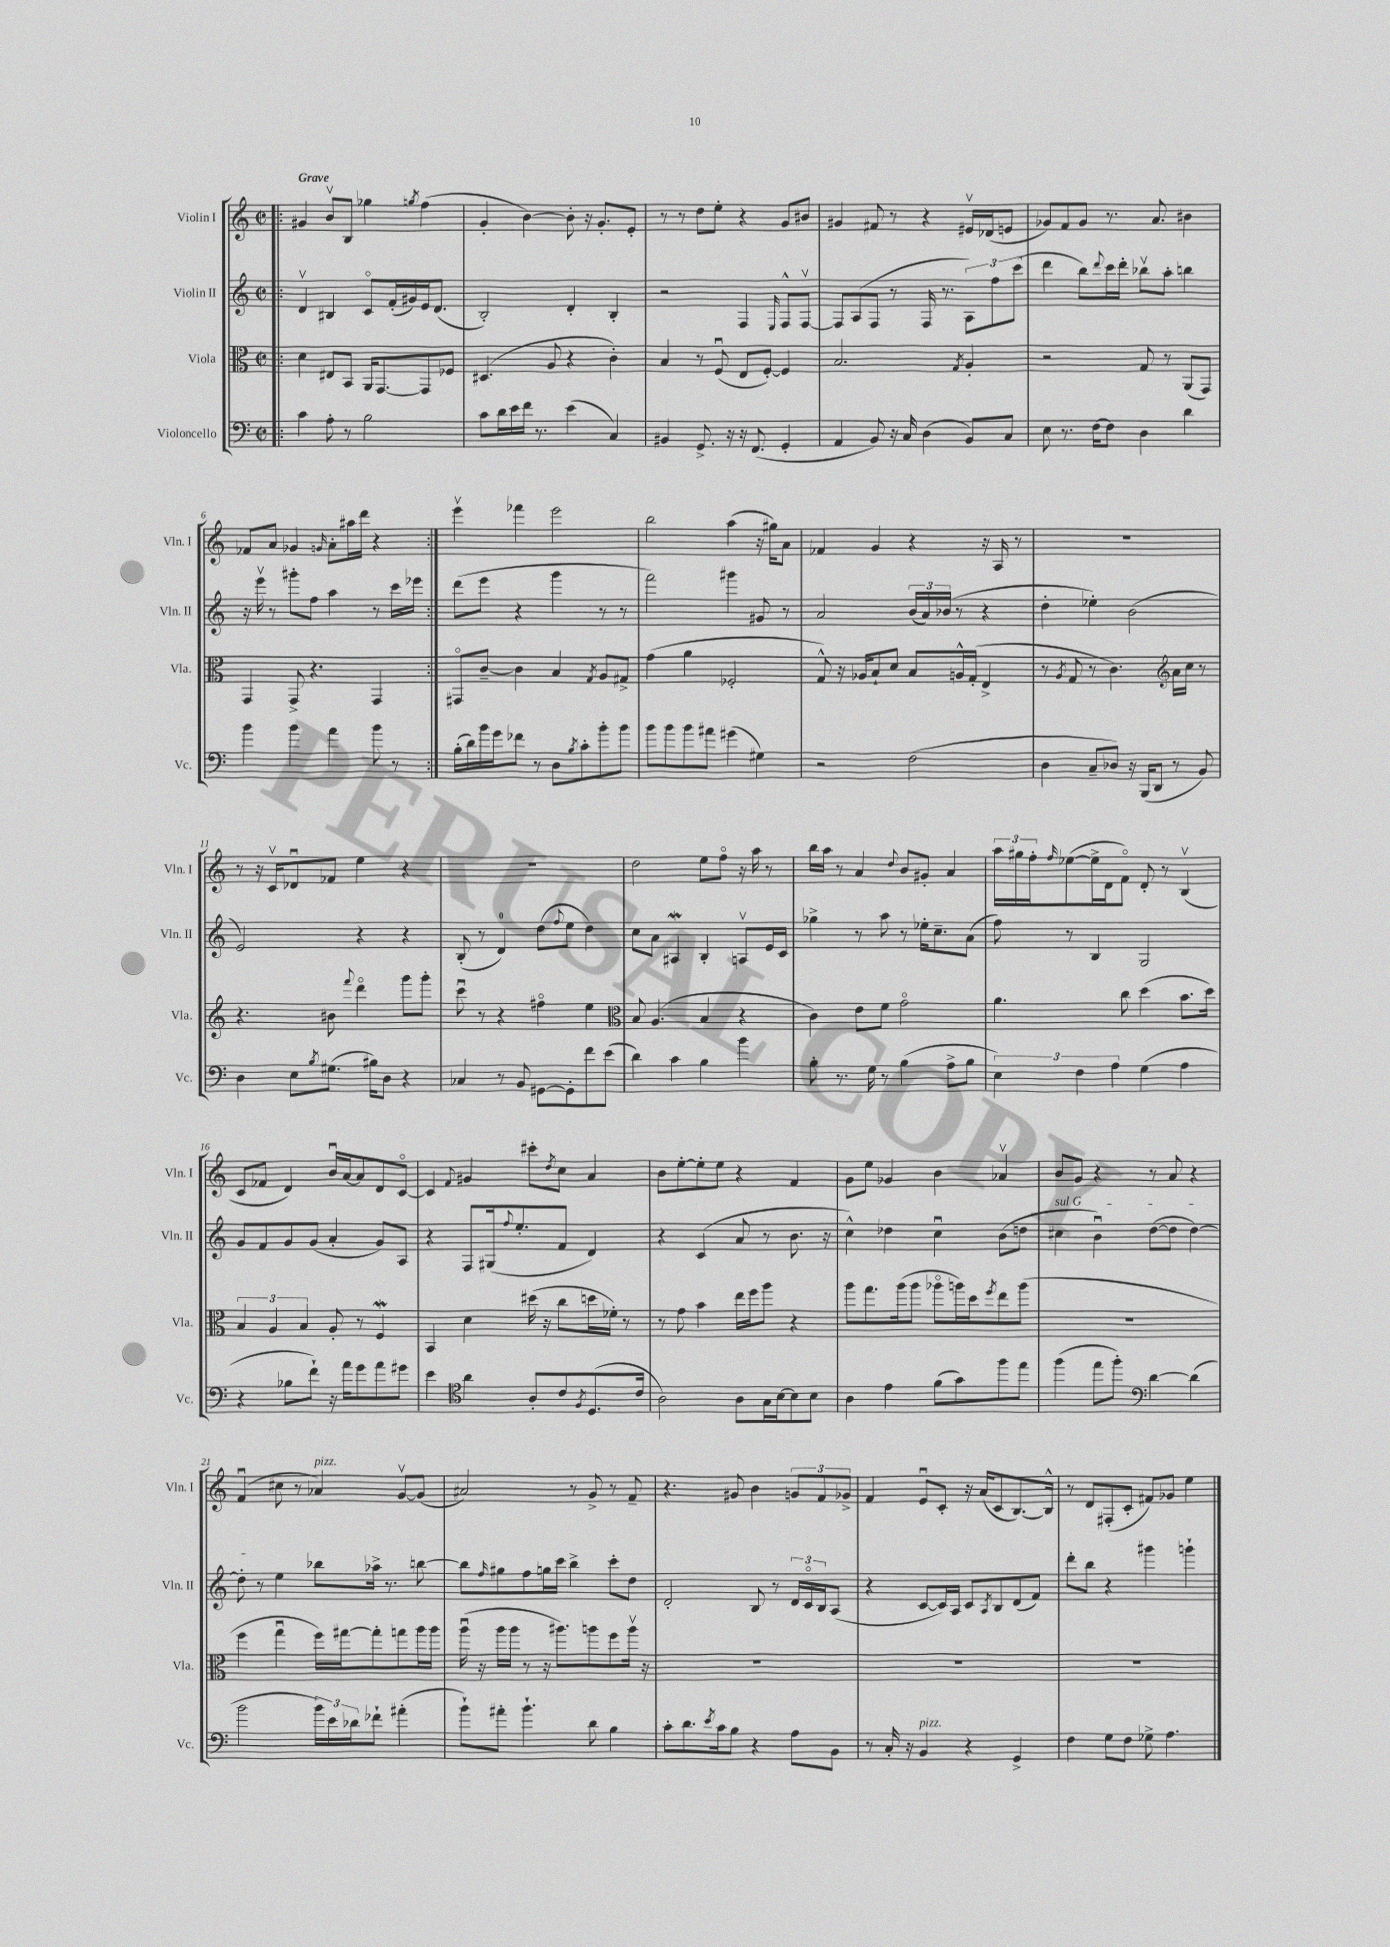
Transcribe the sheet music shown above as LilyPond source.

<<
\new StaffGroup <<
\new Staff = "s0" \with { instrumentName = "Violin I" shortInstrumentName = "Vln. I" } {
    \clef treble \key c \major \defaultTimeSignature \time 2/2 \tempo "Grave"
    \repeat volta 2 { \bar ".|:" gis'4 b'8\upbow b8 ges''4 \acciaccatura { g''8 } f''4( |
    g'4-. b'4~) b'8-. r16 g'8.-. e'8-. |
    r8 r8 d''8 e''8-. r4 g'8 bis'8 |
    gis'4 fis'8 r8 r4 eis'16\upbow des'16( e'8 |
    ges'8) f'8 ges'8 r8. a'8. bis'4 |
    fes'8 a'8 ges'4 \grace { g'16 } a'8-. ais''16 d'''16 r4 | }
    e'''4\upbow fes'''4 e'''2 |
    b''2 a''4( r16 gis''16) a'8 |
    fes'4 g'4 r4 r16 a16 r8 |
    R1 |
    r8 r16 c'16\upbow des'8\downbow fes'8 e''4 r4 |
    R1 |
    d''2 e''8 f''8\flageolet r16 a''16 r8 |
    b''16 a''16 r8 a'4 \appoggiatura { d''8 } b'8 gis'8-. a'4 |
    \tuplet 3/2 { a''16 gis''16 f''16-. } \grace { f''16 } ees''8~( ees''16-> d'16 f'8\flageolet) d'8-. r8 b4\upbow( |
    c'8 fes'8 d'4) b'16\downbow a'16~ a'8 d'8 c'8~\flageolet |
    c'4 \appoggiatura { f'8 } gis'4 cis'''8-. \acciaccatura { d''8 } c''8 a'4 |
    b'8 e''8~-. e''8-. e''8 r4 f'4 |
    g'8 e''8 ges'4 b'4 aes'4\upbow |
    b'8 g'8 r4 r8 a'8 r4 |
    f'4\downbow( cis''8 r8 aes'4^\markup { \italic "pizz." }) g'8~\upbow g'8( |
    ais'2) r8 g'8-> r8 f'8-- |
    r4. gis'8 b'4 \tuplet 3/2 { g'8 f'8 ges'8-> } |
    f'4 e'8\downbow c'8-. r16 a'16( c'8 b8.~) b16-^ |
    r8 d'8 fis8-.( c'8-. fis'8) ges'8 e''4 \bar "|." |
}
\new Staff = "s1" \with { instrumentName = "Violin II" shortInstrumentName = "Vln. II" } {
    \clef treble \key c \major \defaultTimeSignature \time 2/2
    \repeat volta 2 { \bar ".|:" d'4\upbow bis4 c'8\flageolet f'16-.( gis'16) e'16 d'8.( |
    b2-.) d'4-. b4-. |
    r2 f4 \grace { e16 } f8-^ f8~\upbow |
    f8 a8( f8 r8 f16 r8. \tuplet 3/2 { a8) f''8 c'''8( } |
    d'''4 b''8) \appoggiatura { d'''8 } c'''16 d'''16-. bes''8\upbow a''8-. b''4 |
    r16 e'''16\upbow r8 gis'''8-. f''8 a''4 r8 c'''16 ees'''16 | }
    d'''8( e'''8 r4 g'''4 r8 r8 |
    f'''2) gis'''4 gis'8 r8 |
    a'2 \tuplet 3/2 { b'16( a'16) bes'16( } r8 r4 |
    d''4-. ees''4-.) b'2( |
    e'2) r4 r4 |
    b8-.( r8 d'4-0) d''8( \appoggiatura { f''8 } e''8 d''4) |
    c''8 a'8 ais4\mordent b4-. a8\upbow e'16 c'16 |
    ges''4-> r8 a''8 r8 ees''16-. c''8.-- a'8( |
    f''8) r8 b4 g2 |
    g'8 f'8 g'8 g'8( a'4-. g'8) a8 |
    r4 f8 gis16( \appoggiatura { f''8 } e''8.-. f'8 d'4) |
    r4 c'4( a'8 r8 b'8. r16 |
    c''4-^) des''4 c''4\downbow b'8( d''8 |
    \once \override TextSpanner.bound-details.left.text = \markup { \italic "sul G" } cis''4\startTextSpan b'4\downbow) d''8~( d''8 d''4~) |
    d''8-.\stopTextSpan r8 e''4 bes''8 aes''16-> r8. b''8~ |
    b''8 \grace { f''16 } gis''8 f''8 g''16 c'''16 b''4-> c'''8-. d''8 |
    d'2-. b8 r8 \tuplet 3/2 { d'16 c'16\flageolet b16 } a8( |
    r4 c'8~ c'16) a16 c'8 \acciaccatura { a8 } b8 d'8( f'8) |
    d'''8-. b''8 r4 gis'''4 g'''4-! \bar "|." |
}
\new Staff = "s2" \with { instrumentName = "Viola" shortInstrumentName = "Vla." } {
    \clef alto \key c \major \defaultTimeSignature \time 2/2
    \repeat volta 2 { \bar ".|:" d'4 eis8 b,8 a,16 g,8.~ g,8 fes8 |
    dis4.( a8 r4 c'4-.) |
    b4 r8 f8\downbow( e8 f8~-.) f4 |
    b2. \acciaccatura { g8 } a4-. |
    r2 g8 r8 a,8( g,8) |
    g,4 g,8-> r4. g,4 | }
    gis,8\flageolet c'8~-- c'4 b4 \acciaccatura { g8 } a8 gis8-> |
    g'4( a'4 fes2-. |
    g8-^) r16 aes16 b8-! d'8 b8 a16-^ g16-.( e4-> |
    r8 \acciaccatura { a8 } g8 r8 c'4.) \clef treble a'16 c''16 r8 |
    r4. bis'8 \appoggiatura { f'''8 } d'''4\flageolet g'''8 g'''8-. |
    c'''8\downbow r8 r4 fis''4\flageolet e''4 |
    \clef alto b8 a4.( b4 r4 |
    c'4) e'8 f'8 g'2\flageolet |
    a'4. c''8 d''4( b'8. d''16) |
    \tuplet 3/2 { b4 a4 b4 } a8-. r8 f4\mordent |
    b,4 d'4 dis''16( r16 c''8 d''16 fes'16-.) r8 |
    r8 g'8 b'4 e''16 f''16 a''8 r4 |
    a''8 g''8. a''16( a''8 aes''8\flageolet a''16) d''16 \acciaccatura { f''8 } e''8 a''8( |
    R1 |
    f''4 g''4\downbow f''16) gis''16~ gis''8-. g''8 a''16 a''16 |
    a''16\downbow( r16 a''16 a''16 r8 r16 ais''8.) a''8 f''8 a''16\upbow r16 |
    R1 |
    R1 |
    R1 \bar "|." |
}
\new Staff = "s3" \with { instrumentName = "Violoncello" shortInstrumentName = "Vc." } {
    \clef bass \key c \major \defaultTimeSignature \time 2/2
    \repeat volta 2 { \bar ".|:" c'4 a8-. r8 b2 |
    c'8 d'16 e'16 f'16 r8. e'4( c4) |
    bis,4 g,8.-> r16 r16 f,8.( g,4-. |
    a,4 b,8) r16 c16 d4( b,8) c8 |
    e8 r8. f16~ f8 d4 d'4 |
    b'4 b'4 a'4 b'8 r8 | }
    b16-.( d'16) b'16 g'16 fes'8 r8 d8 \acciaccatura { b8 } c'8-. b'8-. b'8 |
    b'8 b'8 b'8 ais'8 gis'4( gis4) |
    r2 f2( |
    d4 c8-- des8) r16 b,,16( d,8 r8 b,8) |
    d4 e8 \acciaccatura { b8 } gis8.( bis16) d8 r4 |
    ces4 r8 b,8 gis,8~ gis,8-. f'8 e'8( |
    d'4) c'4 b4 b'4 |
    b8-. r8. g16 r8 b4( a8-> b8 |
    \tuplet 3/2 { e4) f4 a4 } g4( a4 |
    r4 bes8 f'8-!) r16 a'16 g'8 a'8 gis'8 |
    e'4 \clef tenor a'4 a8-. c'8 \acciaccatura { f8 } d8.( c'16 |
    a2) a8 g16 b16~ b8 b8 |
    a4 e'4 f'8( g'8) f''8 e''8 |
    f''4( e''8 f''8-.) \clef bass d'4~ d'4( |
    b'2 \tuplet 3/2 { b'16) e'16 des'16 } fes'8-! ais'4-.( |
    b'8-!) ais'8-. b'4.-! d'8 b4 |
    c'8-. d'8. \acciaccatura { e'8 } c'16 b8 r4 a8 b,8 |
    r8 c16-. r16 b,4^\markup { \italic "pizz." } r4 g,4-> |
    f4 g8 f8 ges8-> a4. \bar "|." |
}
>>
>>
